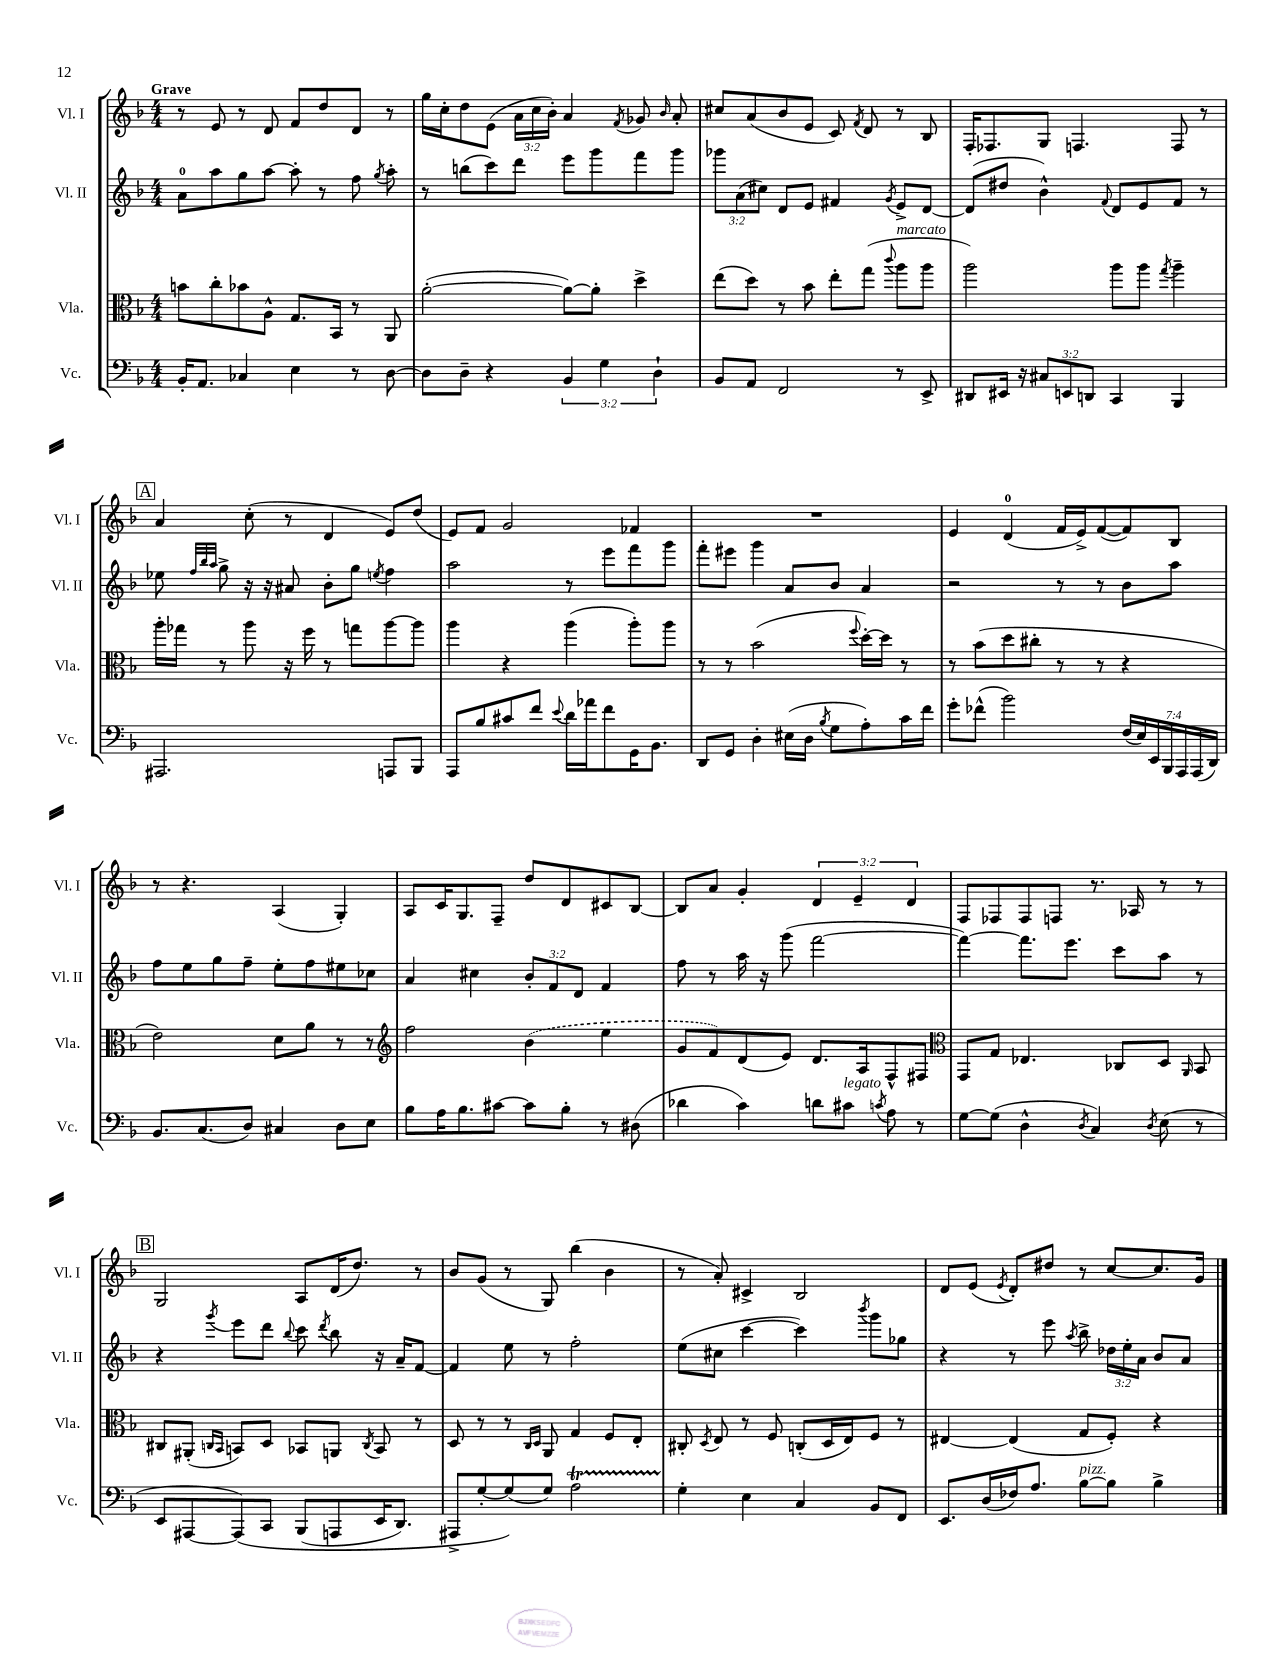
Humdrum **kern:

**kern	**kern	**kern	**kern
*staff4	*staff3	*staff2	*staff1
*clefF4	*clefC3	*clefG2	*clefG2
*k[b-]	*k[b-]	*k[b-]	*k[b-]
*M4/4	*M4/4	*M4/4	*M4/4
16BB-'	8b	8a	8r
8.AA	.	.	.
.	8cc'	8aa	8e
4C-	8b-	8gg	8r
.	8A^^	[8aa	8d
4E	8.G	8aa']	8f
.	.	8r	8dd
.	16BB-	.	.
8r	8r	8ff	8d
.	.	8qgg	.
[8D	8AA	8aa'	8r
=	=	=	=
8D]	([2a'	8r	16gg
.	.	.	16cc'
8D~	.	(8bb	8dd
4r	.	8ccc)	(8e
.	.	8ddd	24a
.	.	.	24cc
.	.	.	24b-')
6BB-	8a_)	8eee	4a
.	8a']	8ggg	.
6G	.	.	.
.	.	.	8qf
.	4dd^	8fff	8g-
6D`	.	.	.
.	.	.	16qqb-
.	.	8ggg	8a'
=	=	=	=
8BB-	(8ee	12ggg-	8cc#
.	.	(12a	.
8AA	8dd)	.	(8a
.	.	12cc#)	.
2FF	8r	8d	8b-
.	8b-	8e	8e
.	8ee'	4f#	8c)
.	.	.	8qf
.	(8gg	.	8d
.	8qqccc	8qg	.
8r	8aa	8e^	8r
8EE^	8aa	[8d	8B-
=	=	=	=
8DD#	2aa)	(8d]	16F'
.	.	.	8.F-
16EE#	.	8dd#	.
16r	.	.	.
12C#	.	4b-^^)	8G
12EE	.	.	.
.	.	.	4.F
12DD	.	.	.
.	.	8qqf	.
4CC	8aa	8d	.
.	8aa	8e	.
.	8qgg	.	.
4BBB-	4aa~	8f	8F
.	.	8r	8r
=	=	=	=
2.AAA#	16aa'	8ee-	4a
.	16gg-	.	.
.	.	32qqff	.
.	.	32qqbb-	.
.	.	32qqaa	.
.	8r	8gg^	.
.	8aa	16r	(8cc'
.	.	16r	.
.	16r	8a#	8r
.	16ff	.	.
.	8r	8b-'	4d
.	8gg	8gg	.
.	.	8qee	.
8AAA	[8aa	4ff	8e)
8BBB-	8aa]	.	(8dd
=	=	=	=
8AAA	4aa	2aa	8e)
8B-	.	.	8f
8c#	4r	.	2g
8f	.	.	.
8qqe	.	.	.
16d	(4aa	8r	.
16a-	.	.	.
8f	.	8eee	.
16GG	8aa')	8fff	4f-
8.BB-	.	.	.
.	8aa	8ggg	.
=	=	=	=
8DD	8r	8fff'	1r
8GG	8r	8eee#	.
4D'	(2b-	4ggg	.
(16E#	.	8a	.
16D	.	.	.
8qB-	.	.	.
8G	.	8b-	.
.	8qqff	.	.
8A')	[16dd')	4a	.
.	16dd]	.	.
16c	8r	.	.
16f	.	.	.
=	=	=	=
8g'	8r	2r	4e
(8f-^^	(8b-	.	.
2b-)	8dd	.	(4d
.	8cc#'	.	.
.	8r	8r	16f
.	.	.	16e^)
.	8r	8r	([8f
(28F	4r	8b-	8f])
28E)	.	.	.
28EE	.	.	.
28BBB-	.	.	.
.	.	8aa	8B-
28AAA	.	.	.
(28AAA	.	.	.
28DD)	.	.	.
=	=	=	=
8.BB-	2e)	8ff	8r
.	.	8ee	4.r
(8.C	.	.	.
.	.	8gg	.
8D)	.	8ff~	.
4C#	8d	8ee'	(4A
.	8a	8ff	.
8D	8r	8ee#	4G')
8E	8r	8cc-	.
=	=	=	=
*	*clefG2	*	*
8B-	2ff	4a	8A
16A	.	.	16c
8.B-	.	.	8.G
.	.	4cc#	.
[8c#	.	.	8F~
8c#]	(4b-	12b-'	8dd
.	.	12f	.
8B-'	.	.	8d
.	.	12d	.
8r	4ee	4f	8c#
(8D#	.	.	[8B-
=	=	=	=
4d-	8g	8ff	8B-]
.	8f)	8r	8a
4c)	(8d	16aa	4g'
.	.	16r	.
.	8e)	(8ggg	.
8d	8.d	[2fff	6d
8c#	.	.	.
.	.	.	6e~
.	16A	.	.
8qc	.	.	.
8A	8F^^	.	.
.	.	.	6d
8r	8F#	.	.
=	=	=	=
*	*clefC3	*	*
[8G	8GG	4fff_)	8F
(8G]	8G	.	8F-
4D^^	4.E-	8.fff]	8F-
.	.	.	8F
.	.	8.eee	.
8qD	.	.	.
4C)	.	.	8.r
.	8C-	8ccc	.
.	.	.	16A-
8qD	.	.	.
(8E	8D	8aa	8r
.	16qqAA	.	.
8r	8BB-	8r	8r
=	=	=	=
8EE	8C#	4r	2G
[8AAA#	(8AA#'	.	.
.	16qqC	.	.
.	16qqBB-	8qggg	.
&(8AAA#])	8BB)	8eee	.
8CC	8D	8ddd	.
.	.	8qqbb-	.
(8BBB-	8BB-	8ccc	8A
.	.	8qddd	.
8AAA	8AA	8bb-	(16d
.	.	.	8.dd)
.	8qC	.	.
16EE	8BB-	16r	.
8.DD)	.	16a~	.
.	8r	[8f	8r
=	=	=	=
8AAA#^	8D	4f]	8b-
[8G'	8r	.	(8g
(8G]&)	8r	8ee	8r
.	16qqC	.	.
.	16qqD	.	.
8G)	8AA	8r	8G)
2A	4G	2ff'	(4bb-
.	8F	.	4b-
.	8E'	.	.
=	=	=	=
4G'	8C#'	(8ee	8r
.	8qD	.	.
.	8E	8cc#	8a')
4E	8r	[4ccc	4c#^
.	8F	.	.
4C	(8C'	4ccc])	2B-
.	16D	.	.
.	16E)	.	.
.	.	8qbbb-	.
8BB-	8F	8ggg	.
8FF	8r	8gg-	.
=	=	=	=
8.EE	[4E#	4r	8d
.	.	.	(8e
(16D	.	.	.
.	.	.	8qe
16F-)	(4E#]	8r	8d')
8.A	.	.	.
.	.	8eee	8dd#
.	.	8qaa	.
[8B-	8G	8bb-^	8r
8B-]	8F')	24dd-	[8cc
.	.	24ee'	.
.	.	24a	.
4B-^	4r	8b-	8.cc]
.	.	8a	.
.	.	.	16g
==	==	==	==
*-	*-	*-	*-
